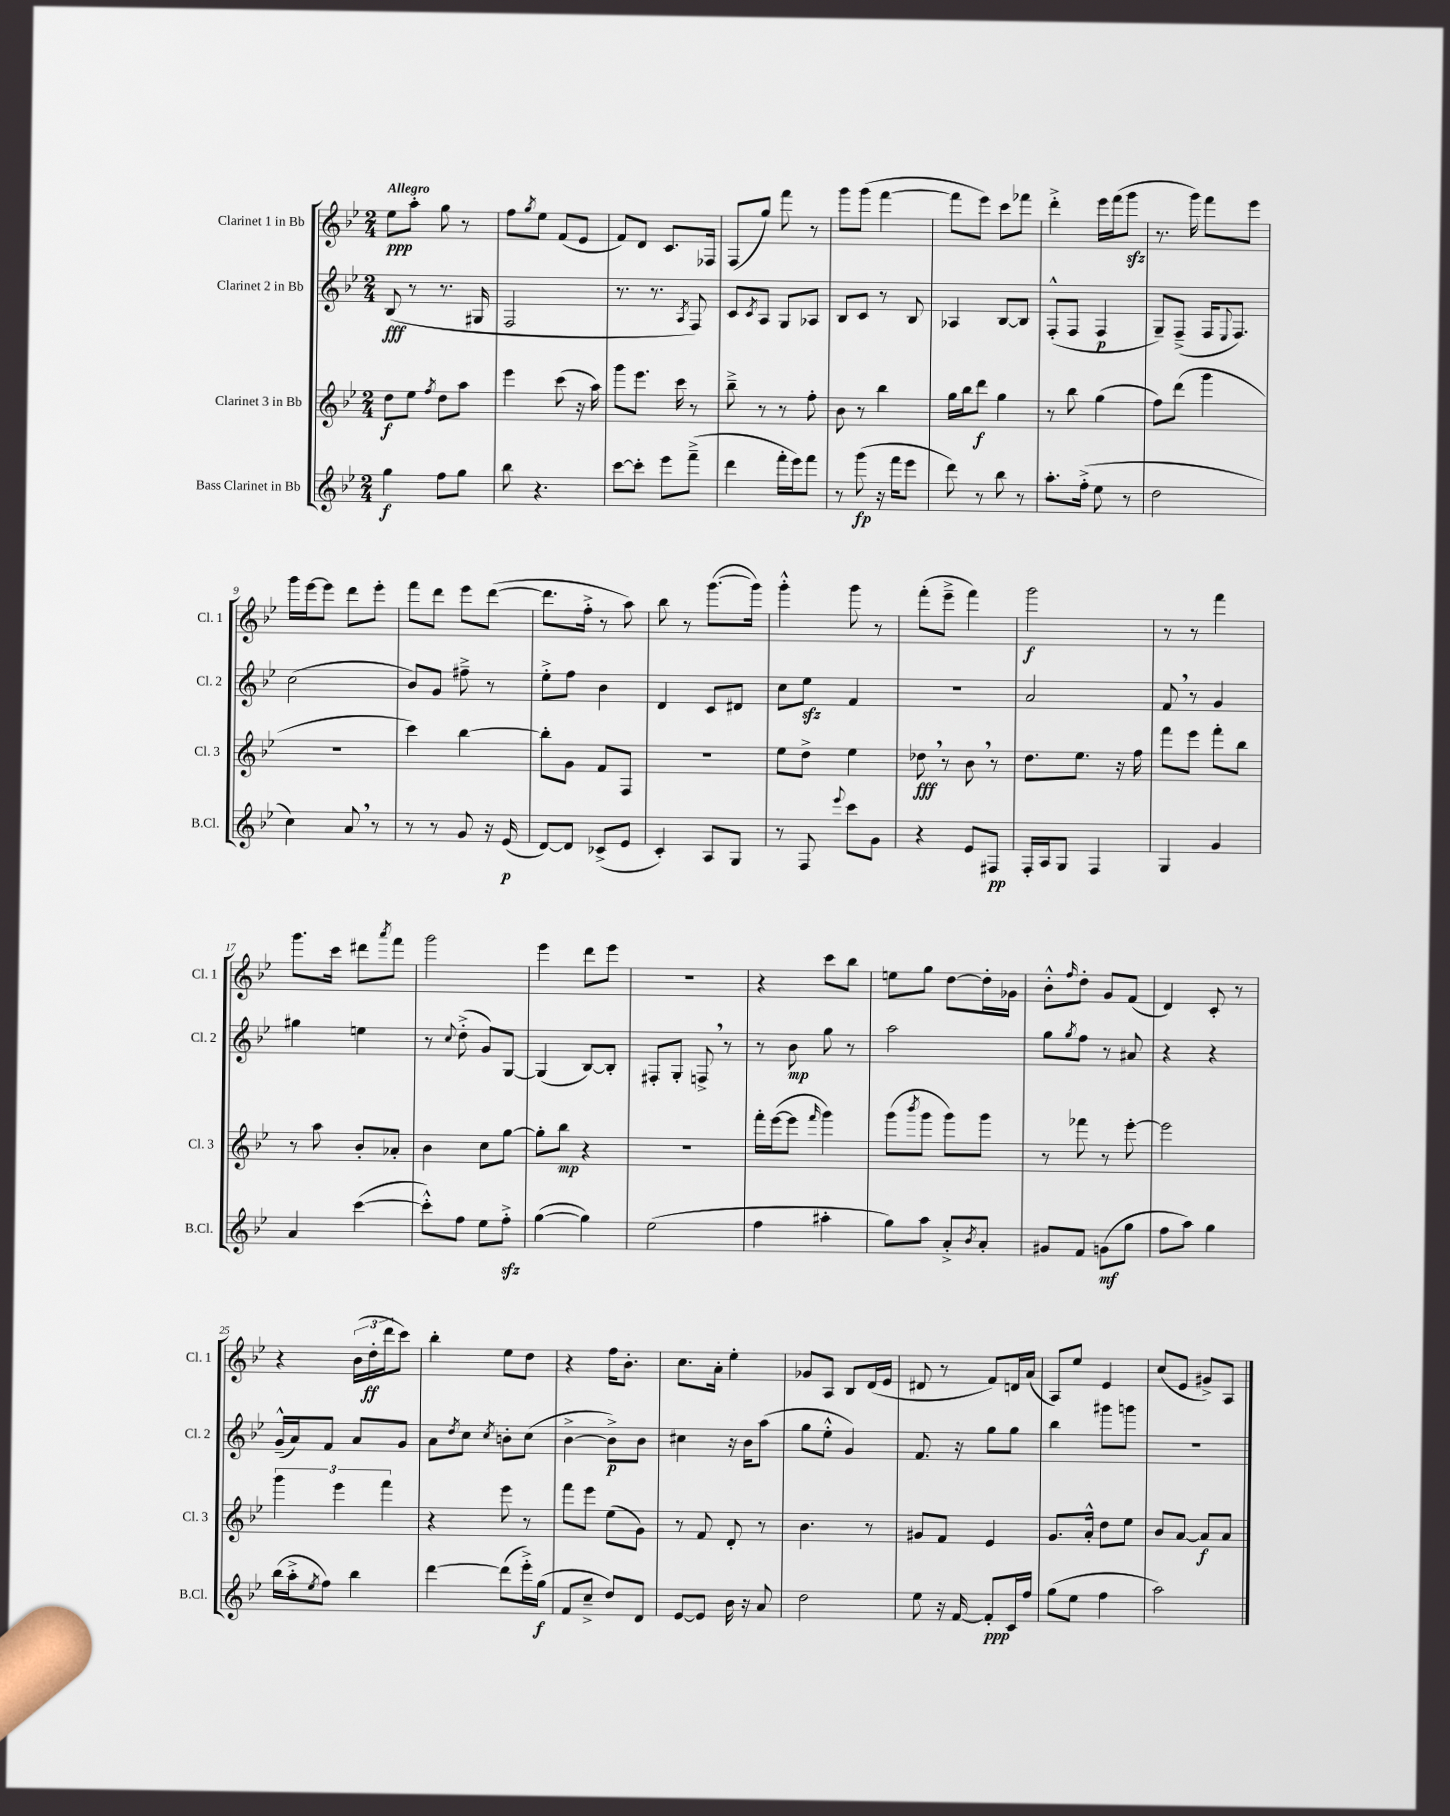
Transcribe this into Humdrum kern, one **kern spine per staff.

**kern	**kern	**kern	**kern
*staff4	*staff3	*staff2	*staff1
*clefG2	*clefG2	*clefG2	*clefG2
*k[b-e-]	*k[b-e-]	*k[b-e-]	*k[b-e-]
*M2/4	*M2/4	*M2/4	*M2/4
4gg	8dd	(8B-	8ee-
.	8ee-	8r	8aa'
.	8qff	.	.
8ff	8dd	8.r	8gg
8gg	8aa	.	8r
.	.	16G#	.
=	=	=	=
8bb-	4eee-	2F	8ff
.	.	.	8qgg
4.r	.	.	8ee-
.	(8ccc	.	(8f
.	16r	.	8e-
.	16aa)	.	.
=	=	=	=
[8ccc	8ggg	8.r	8f)
8ccc']	8.eee-	.	8d
.	.	8.r	.
8eee-	.	.	8.c
.	16ccc	.	.
.	.	8qA	.
(8fff~^	8r	8F)	.
.	.	.	16F-
=	=	=	=
4ddd	8bb-~^	8c	(8F
.	.	8qc	.
.	8r	8A	8gg)
16fff'	8r	8G	8fff
16eee-)	.	.	.
8fff	8ff'	8A-	8r
=	=	=	=
8r	8b-	8B-	8ggg
(8ggg	8r	8c	(8ggg
16r	4bb-	8r	[4fff
16fff	.	.	.
8eee-	.	8B-	.
=	=	=	=
8ddd)	16gg	4A-	8fff]
.	16bb-	.	.
8r	8ddd	.	8eee-)
8bb-	4gg	[8B-	8ccc
8r	.	8B-]	8fff-
=	=	=	=
8.aa'	8r	(8F'^^	4ddd'^
.	8bb-	8F	.
(16ff'^	.	.	.
8ee-	(4gg	4F	16eee-
.	.	.	(16fff
8r	.	.	8ggg
=	=	=	=
2dd	8ff)	8G~)	8.r
.	(8ddd	(8F~^	.
.	.	.	16ggg)
.	4ggg	16F	8fff
.	.	8qqE-	.
.	.	8.F)	.
.	.	.	8eee-
=	=	=	=
4cc)	2r	(2cc	16ggg
.	.	.	[16eee-
.	.	.	8eee-]
8a	.	.	8ddd
8r	.	.	8eee-'
=	=	=	=
8r	4ccc)	8b-)	8fff
8r	.	8g	8ddd
8g	[4bb-	8ff#~^	8eee-
16r	.	8r	([8ddd
(16e-	.	.	.
=	=	=	=
[8d)	8bb-']	8ee-'^	8.ddd]
8d]	8g	8ff	.
.	.	.	16ff'^
(8c-^	8f	4b-	8r
8e-	8F	.	8aa)
=	=	=	=
4c')	2r	4d	8bb-
.	.	.	8r
8A	.	8c	([8.ggg
8G	.	8d#	.
.	.	.	16ggg])
=	=	=	=
8r	8ee-	8cc	4ggg'^^
8F	8dd^	8ee-	.
8qqeee-	.	.	.
8ccc	4ee-	4f	8ggg
8g	.	.	8r
=	=	=	=
4r	8dd-	2r	(8fff'
.	8r	.	8eee-~^
8e-	8b-	.	4fff)
8F#	8r	.	.
=	=	=	=
16F'	8.dd	2a	2ggg
16A	.	.	.
8G	.	.	.
.	8.ee-	.	.
4F	.	.	.
.	16r	.	.
.	16ff	.	.
=	=	=	=
4G	8fff	8f	8r
.	8eee-	8r	8r
4g	8fff'	4g	4fff
.	8bb-	.	.
=	=	=	=
4a	8r	4gg#	8.ggg
.	8aa	.	.
.	.	.	16ccc
([4ccc	8b-'	4ee	8ddd#
.	.	.	8qaaa
.	8a-'	.	8fff
=	=	=	=
8ccc'^^])	4b-	8r	2ggg
.	.	8qqcc	.
8ff	.	(8dd'^	.
8ee-	8cc	8g)	.
8ff'^	[8gg	[8G	.
=	=	=	=
([4gg	8gg']	(4G]	4eee-
.	8bb-	.	.
4gg])	4r	[8B-)	8ddd
.	.	8B-']	8eee-
=	=	=	=
(2ee-	2r	8F#'	2r
.	.	8G'	.
.	.	8F^	.
.	.	8r	.
=	=	=	=
4ff	16fff'	8r	4r
.	([16eee-	.	.
.	8eee-]	8b-	.
.	16qqfff	.	.
4aa#'	4ggg)	8gg	8ccc
.	.	8r	8bb-
=	=	=	=
8gg)	(8ggg	2aa	8ee
.	8qbbb-	.	.
8aa	8ggg	.	8gg
8a'^	8ggg)	.	[8dd
8qb-	.	.	.
8a'	8ggg	.	16dd']
.	.	.	16g-
=	=	=	=
8g#	8r	8gg	8b-'^^
.	.	8qgg	16qqff
8f	8fff-	8ff	8dd'
(8g	8r	8r	8g
8gg	[8eee-'	8a#	(8f
=	=	=	=
8ff	2eee-]	4r	4d)
8aa)	.	.	.
4gg	.	4r	8c'
.	.	.	8r
=	=	=	=
(16bb-	6ggg	(16g~^^	4r
16aa'^	.	16a)	.
8qee-	.	.	.
8ff)	.	8f	.
.	6eee-	.	.
4bb-	.	8a	(24b-
.	.	.	24dd'
.	6fff	.	24ddd
.	.	8g	8ccc)
=	=	=	=
[4ddd	4r	8a	4bb-'
.	.	8qdd	.
.	.	8cc	.
.	.	8qcc	.
(8ddd]	8eee-	8b'	8ee-
16eee-'^)	8r	(8cc	8dd
(16gg	.	.	.
=	=	=	=
8f	8fff	[4b-^	4r
8cc~^	8eee-	.	.
8dd)	(8ee-	8b-^])	16ff
.	.	.	8.b-'
8d	8g)	8b-	.
=	=	=	=
[8e-	8r	4cc#	8.cc
8e-]	8f	.	.
.	.	.	16a'
16b-	8d'	16r	4ee-'
16r	.	16b-	.
8a	8r	(8aa	.
=	=	=	=
2dd	4.b-	8gg	8g-
.	.	8ee-'^^	8A
.	.	4g)	8B-
.	8r	.	(16d
.	.	.	16e-
=	=	=	=
8ee-	8g#	8.f	8d#
16r	8f	.	8r
[16f	.	16r	.
8f']	4e-	8gg	8f)
16c	.	8gg	16d
16ff	.	.	(16a
=	=	=	=
(8gg	8.g	4bb-	8A)
8ee-	.	.	8ee-
.	16a'^^	.	.
4ff	8dd	8ggg#	4e-
.	8ee-	8ggg	.
=	=	=	=
2aa)	8b-	2r	(8cc
.	[8a	.	8e-
.	8a]	.	8g#^)
.	8a	.	8A
==	==	==	==
*-	*-	*-	*-
